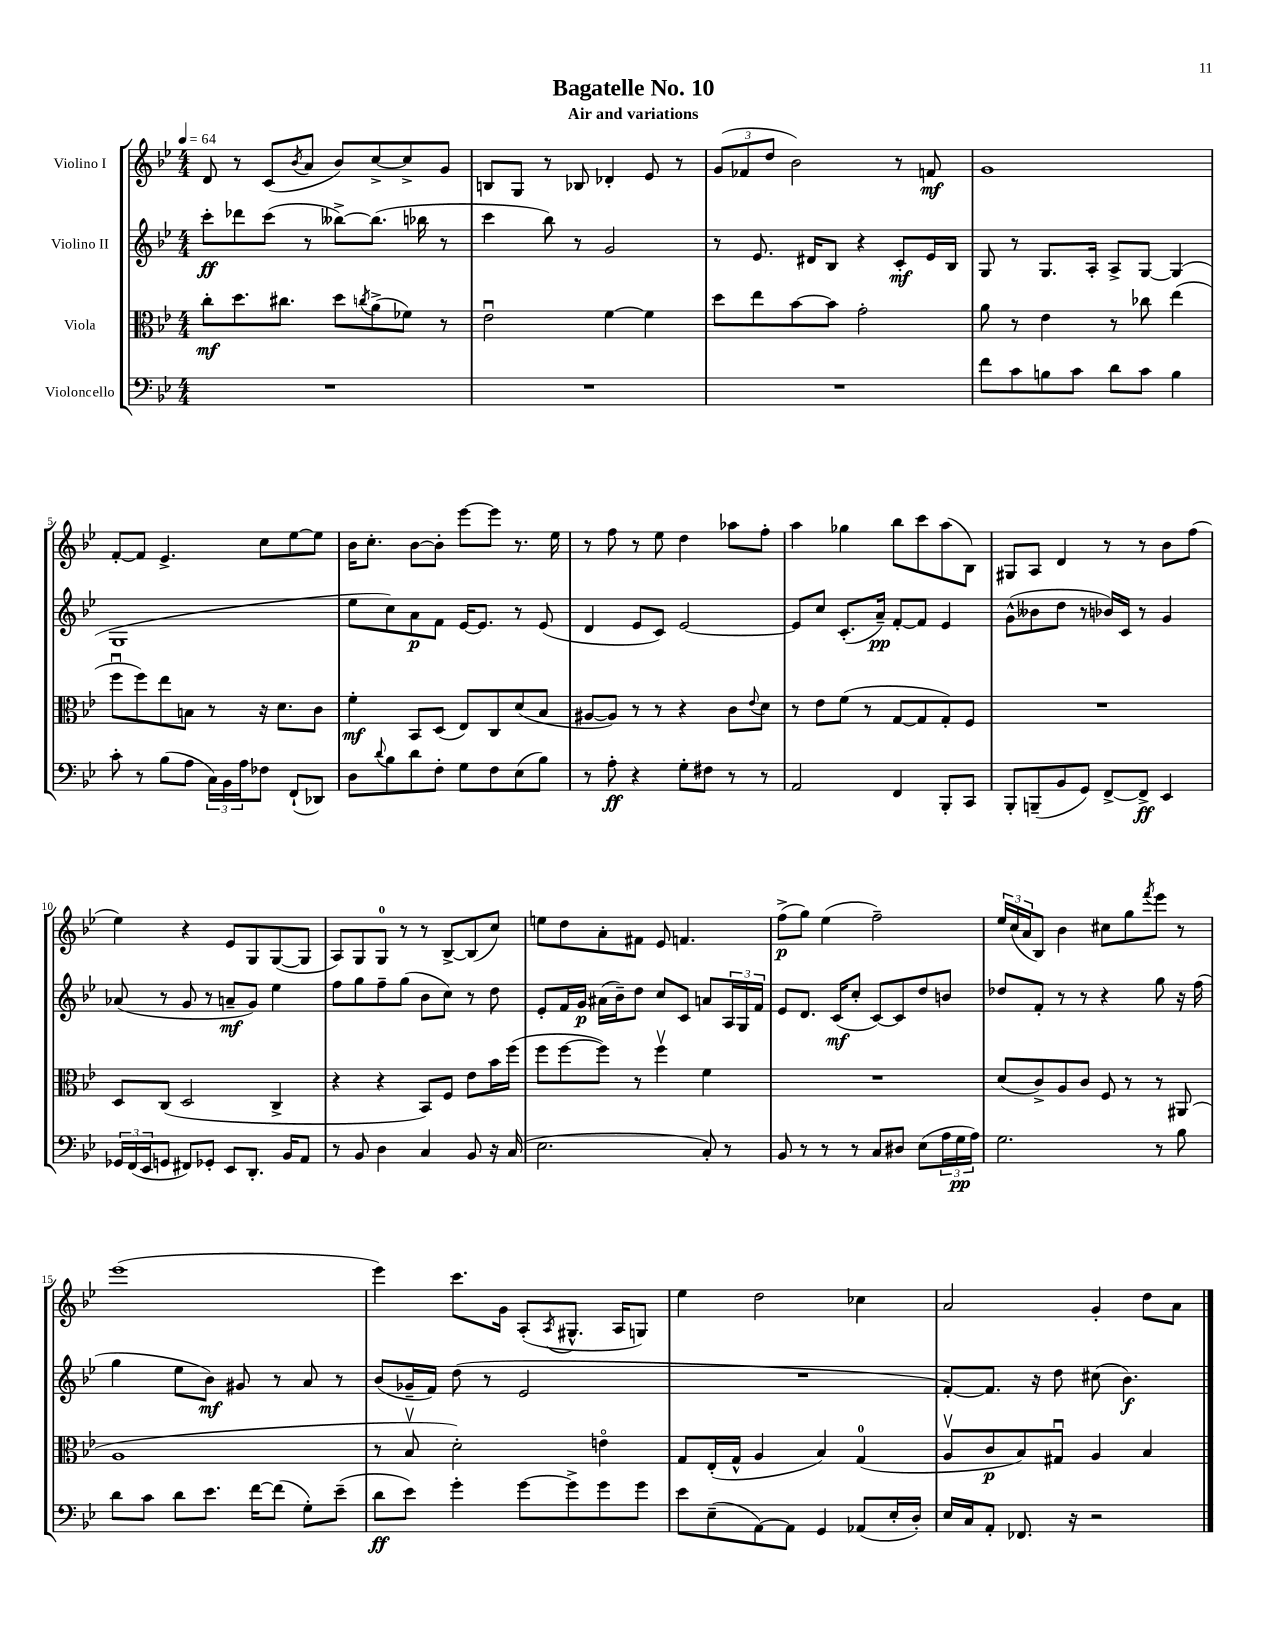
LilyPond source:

\header { title = "Bagatelle No. 10" subtitle = "Air and variations" }
<<
\new StaffGroup <<
\new Staff = "s0" \with { instrumentName = "Violino I" } {
    \clef treble \key bes \major \numericTimeSignature \time 4/4 \tempo 4 = 64
    d'8 r8 c'8( \acciaccatura { bes'8 } a'8 bes'8) c''8~-> c''8-> g'8 |
    b8 g8 r8 bes8 des'4-. ees'8 r8 |
    \tuplet 3/2 { g'8( fes'8 d''8 } bes'2) r8 f'8\mf |
    g'1 |
    f'8~-. f'8 ees'4.-> c''8 ees''8~ ees''8 |
    bes'16 c''8.-. bes'8~ bes'8-. ees'''8~ ees'''8 r8. ees''16 |
    r8 f''8 r8 ees''8 d''4 aes''8 f''8-. |
    a''4 ges''4 bes''8 c'''8 a''8( bes8) |
    gis8 a8 d'4 r8 r8 bes'8 f''8( |
    ees''4) r4 ees'8 g8 g8~( g8 |
    a8) g8 g8-0 r8 r8 bes8~-> bes8( c''8) |
    e''8 d''8 a'8-. fis'8 ees'8 f'4. |
    f''8->\p( g''8) ees''4( f''2--) |
    \tuplet 3/2 { ees''16 c''16( a'16 } bes8) bes'4 cis''8 g''8 \acciaccatura { f'''8 } ees'''8 r8 |
    ees'''1( |
    ees'''4) c'''8. g'16 a8-.( \acciaccatura { a8 } gis8.-^ a16 g8) |
    ees''4 d''2 ces''4 |
    a'2 g'4-. d''8 a'8 \bar "|." |
}
\new Staff = "s1" \with { instrumentName = "Violino II" } {
    \clef treble \key bes \major \numericTimeSignature \time 4/4
    c'''8-.\ff des'''8 c'''8( r8 beses''8~->) beses''8.( bes''16 r8 |
    c'''4 bes''8) r8 g'2 |
    r8 ees'8. dis'16 bes8 r4 c'8-.\mf ees'16 bes16 |
    g8 r8 g8. a16-. a8-> g8~ g4( |
    g1 |
    ees''8 c''8) a'8\p f'8 ees'16~ ees'8. r8 ees'8( |
    d'4 ees'8 c'8) ees'2~ |
    ees'8 c''8 c'8.-.( a'16--\pp) f'8~-. f'8 ees'4 |
    g'8-^( beses'8 d''8 r8 bes'16) c'16 r8 g'4 |
    aes'8( r8 g'8 r8 a'8--\mf g'8) ees''4 |
    f''8 g''8 f''8-- g''8( bes'8 c''8) r8 d''8 |
    ees'8-. f'16 g'16\p ais'16( bes'16--) d''8 c''8 c'8 a'8 \tuplet 3/2 { a16 g16 f'16 } |
    ees'8 d'8. c'16\mf( c''8-. c'8~) c'8 d''8 b'8 |
    des''8 f'8-. r8 r8 r4 g''8 r16 f''16( |
    g''4 ees''8 bes'8\mf) gis'8 r8 a'8 r8 |
    bes'8( ges'16-- f'16) d''8( r8 ees'2 |
    R1 |
    f'8~-.) f'8. r16 d''8 cis''8( bes'4.\f) \bar "|." |
}
\new Staff = "s2" \with { instrumentName = "Viola" } {
    \clef alto \key bes \major \numericTimeSignature \time 4/4
    c''8-.\mf d''8. cis''8. d''8 \acciaccatura { c''8 } a'8->( fes'8) r8 |
    ees'2\downbow f'4~ f'4 |
    d''8 ees''8 bes'8~ bes'8 g'2-. |
    a'8 r8 ees'4 r8 ces''8 ees''4( |
    f''8\downbow f''8) ees''8 b8 r8 r16 d'8. c'8 |
    f'4-.\mf bes,8 d8( ees8) c8 d'8( bes8 |
    ais8~ ais8) r8 r8 r4 c'8 \appoggiatura { ees'8 } d'8 |
    r8 ees'8 f'8( r8 g8~ g8 g8-.) f8 |
    R1 |
    d8 c8( d2 c4-> |
    r4 r4 bes,8) f8 ees'8 bes'16 f''16( |
    f''8 f''8~ f''8) r8 f''4\upbow f'4 |
    R1 |
    d'8( c'8->) a8 c'8 f8 r8 r8 ais,8( |
    a1 |
    r8 bes8\upbow d'2-.) e'4\flageolet |
    g8 ees16-.( g16-^ a4 bes4) g4-0( |
    a8\upbow c'8\p bes8) gis8\downbow a4 bes4 \bar "|." |
}
\new Staff = "s3" \with { instrumentName = "Violoncello" } {
    \clef bass \key bes \major \numericTimeSignature \time 4/4
    R1 |
    R1 |
    R1 |
    f'8 c'8 b8 c'8 d'8 c'8 b4 |
    c'8-. r8 bes8( a8 \tuplet 3/2 { c16) bes,16 a16 } fes8 f,8-!( des,8) |
    d8 \appoggiatura { d'8 } bes8 d'8 f8-. g8 f8 ees8( bes8) |
    r8 a8-.\ff r4 g8-. fis8 r8 r8 |
    a,2 f,4 bes,,8-. c,8 |
    bes,,8-. b,,8--( bes,8 g,8) f,8~-> f,8->\ff ees,4 |
    \tuplet 3/2 { ges,16 f,16( ees,16 } g,8 fis,8) ges,8-. ees,8 d,8.-. bes,16 a,8 |
    r8 bes,8 d4 c4 bes,8 r16 c16( |
    ees2. c8-.) r8 |
    bes,8 r8 r8 r8 c8 dis8 ees8( \tuplet 3/2 { a16 g16\pp a16) } |
    g2. r8 bes8 |
    d'8 c'8 d'8 ees'8. f'16~ f'8( g8-.) ees'8--( |
    d'8\ff ees'8) g'4-. g'8~ g'8-> g'8 g'8 |
    ees'8 ees8--( a,8~) a,8 g,4 aes,8( ees16-. d16-.) |
    ees16 c16 a,8-. fes,8. r16 r2 \bar "|." |
}
>>
>>
